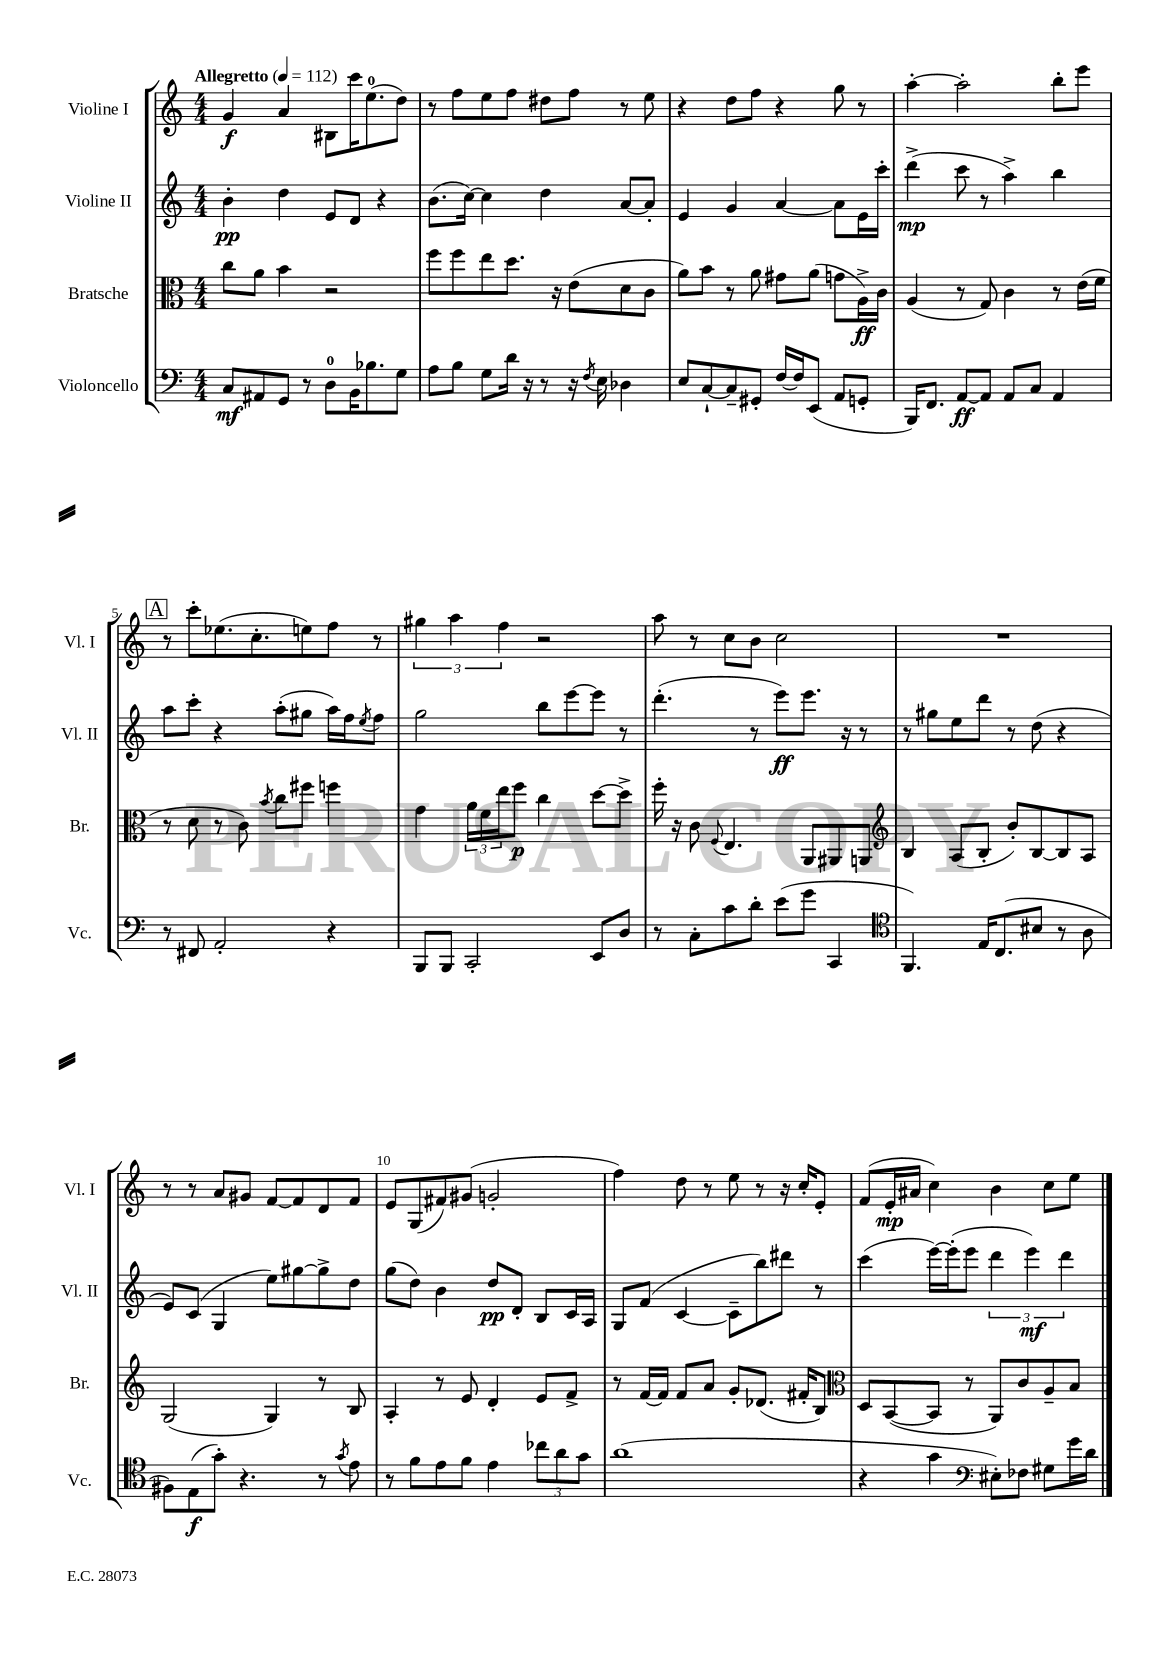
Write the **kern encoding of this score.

**kern	**dynam	**kern	**dynam	**kern	**dynam	**kern	**dynam
*part4	*part4	*part3	*part3	*part2	*part2	*part1	*part1
*staff4	*staff4	*staff3	*staff3	*staff2	*staff2	*staff1	*staff1
*I"Violoncello	*	*I"Bratsche	*	*I"Violine II	*	*I"Violine I	*
*I'Vc.	*	*I'Br.	*	*I'Vl. II	*	*I'Vl. I	*
*clefF4	*	*clefC3	*	*clefG2	*	*clefG2	*
*k[]	*	*k[]	*	*k[]	*	*k[]	*
*M4/4	*	*M4/4	*	*M4/4	*	*M4/4	*
*MM112	*	*MM112	*	*MM112	*	*MM112	*
=1	=1	=1	=1	=1	=1	=1	=1
!	!	!	!	!	!	!LO:TX:a:B:t=Allegretto	!
8C/L	mf	8cc\L	.	4b'\	pp	4g/	f
8AA#X/	.	8a\J	.	.	.	.	.
8GG/J	.	4b\	.	4dd\	.	4a/	.
8r	.	.	.	.	.	.	.
8D\L	.	2r	.	8e/L	.	8B#X\L	.
16BB\K	.	.	.	8d/J	.	16ccc\K	.
8.B-X\	.	.	.	.	.	(8.ee\	.
.	.	.	.	4r	.	.	.
8G\J	.	.	.	.	.	8dd\J)	.
=2	=2	=2	=2	=2	=2	=2	=2
8A\L	.	8ff\L	.	(8.b\L	.	8r	.
8B\J	.	8ff\	.	.	.	8ff\L	.
.	.	.	.	[16cc\Jk)	.	.	.
8G\L	.	8ee\	.	4cc\]	.	8ee\	.
16d\Jk	.	8.dd\J	.	.	.	8ff\J	.
16r	.	.	.	.	.	.	.
8r	.	.	.	4dd\	.	8dd#X\L	.
.	.	16r	.	.	.	.	.
16r	.	(8e\L	.	.	.	8ff\J	.
8qF/	.	.	.	.	.	.	.
16E\	.	.	.	.	.	.	.
4D-X\	.	8d\	.	[8a/L	.	8r	.
.	.	8c\J	.	8a'/J]	.	8ee\	.
=3	=3	=3	=3	=3	=3	=3	=3
8E/L	.	8a\L)	.	4e/	.	4r	.
[8C`/	.	8b\J	.	.	.	.	.
8C~/]	.	8r	.	4g/	.	8dd\L	.
8GG#X'/J	.	8a\	.	.	.	8ff\J	.
[16F/LL	.	8g#X\L	.	[4a/	.	4r	.
16F/J]	.	.	.	.	.	.	.
(8EE/J	.	(8a\J	.	.	.	.	.
8AA/L	.	8gn\L	.	8a\L]	.	8gg\	.
8GGn'/J	.	16A^\L)	ff	16e\L	.	8r	.
.	.	16c\JJ	.	16ccc'\JJ	.	.	.
=4	=4	=4	=4	=4	=4	=4	=4
16BBB/KL)	.	(4A/	.	(4ddd^\	mp	[4aa'\	.
8.FF/J	.	.	.	.	.	.	.
[8AA/L	ff	8r	.	8ccc\	.	2aa'\]	.
8AA/J]	.	8G/)	.	8r	.	.	.
8AA/L	.	4c\	.	4aa^\)	.	.	.
8C/J	.	.	.	.	.	.	.
4AA/	.	8r	.	4bb\	.	8bb'\L	.
.	.	(16e\LL	.	.	.	8eee\J	.
.	.	16f\JJ	.	.	.	.	.
!!LO:LB:g=z
!!LO:REH:place=s1:t=A
=5	=5	=5	=5	=5	=5	=5	=5
8r	.	8r	.	8aa\L	.	8r	.
8FF#X/	.	8d\	.	8ccc'\J	.	8ccc'\L	.
2AA'/	.	8r	.	4r	.	(8.ee-X\	.
.	.	8c\)	.	.	.	.	.
.	.	.	.	.	.	8.cc'\	.
.	.	8qb/	.	.	.	.	.
.	.	8cc\L	.	(8aa'\L	.	.	.
.	.	8ff#X\J	.	8gg#X\J	.	8een\)	.
4r	.	4ffn\	.	16aa\LL)	.	8ff\J	.
.	.	.	.	16ff\J	.	.	.
.	.	.	.	8qee/	.	.	.
.	.	.	.	8ff\J	.	8r	.
=6	=6	=6	=6	=6	=6	=6	=6
8BBB/L	.	4g\	.	2gg\	.	6gg#X\	.
8BBB/J	.	.	.	.	.	.	.
.	.	.	.	.	.	6aa\	.
2CC'/	.	24a\LL	.	.	.	.	.
.	.	24f\	.	.	.	.	.
.	.	24ee\J	.	.	.	6ff\	.
.	.	8ff\J	p	.	.	.	.
.	.	4cc\	.	8bb\L	.	2r	.
.	.	.	.	[8eee\	.	.	.
8EE/L	.	[8dd\L	.	8eee\J]	.	.	.
8D/J	.	8dd^\J]	.	8r	.	.	.
=7	=7	=7	=7	=7	=7	=7	=7
8r	.	16ff'\	.	(4.ddd'\	.	8aa\	.
.	.	16r	.	.	.	.	.
8C'\L	.	8c\	.	.	.	8r	.
.	.	8qqF/	.	.	.	.	.
8c\	.	4.E/	.	.	.	8cc\L	.
8d'\J	.	.	.	8r	.	8b\J	.
(8e\L	.	.	.	8eee\L)	ff	2cc\	.
8g\J	.	8AA/L	.	8.eee\J	.	.	.
4CC/	.	8AA#X/	.	.	.	.	.
.	.	.	.	16r	.	.	.
.	.	8AAn/J	.	8r	.	.	.
=8	=8	=8	=8	=8	=8	=8	=8
*clefC4	*	*clefG2	*	*	*	*	*
4.FF/)	.	4B/	.	8r	.	1r	.
.	.	.	.	8gg#X\L	.	.	.
.	.	(8A/L	.	8ee\	.	.	.
16E/KL	.	8B'/J	.	8ddd\J	.	.	.
(8.C/	.	.	.	.	.	.	.
.	.	8b'/L)	.	8r	.	.	.
8B#X/J	.	[8B/	.	(8dd\	.	.	.
8r	.	8B/]	.	4r	.	.	.
8A\	.	8A/J	.	.	.	.	.
!!LO:LB:g=z
=9	=9	=9	=9	=9	=9	=9	=9
8F#X\L)	.	(2G/	.	8e/L)	.	8r	.
(8E\	f	.	.	(8c/J	.	8r	.
8g'\J)	.	.	.	4G/	.	8a/L	.
4.r	.	.	.	.	.	8g#X/J	.
.	.	4G/)	.	8ee\L)	.	[8f/L	.
.	.	.	.	[8gg#X\	.	8f/]	.
8r	.	8r	.	8gg#^\]	.	8d/	.
8qg/	.	.	.	.	.	.	.
8e\	.	8B/	.	8dd\J	.	8f/J	.
=10	=10	=10	=10	=10	=10	=10	=10
8r	.	4A'/	.	(8gg\L	.	8e/L	.
8f\L	.	.	.	8dd\J)	.	(8G/	.
8e\	.	8r	.	4b\	.	8f#X/)	.
8f\J	.	8e/	.	.	.	(8g#X/J	.
4e\	.	4d'/	.	8dd/L	pp	2gn'/	.
.	.	.	.	8d'/J	.	.	.
12cc-X\L	.	8e/L	.	8B/L	.	.	.
12a\	.	.	.	.	.	.	.
.	.	8f^/J	.	16c/L	.	.	.
12g\J	.	.	.	.	.	.	.
.	.	.	.	16A/JJ	.	.	.
=11	=11	=11	=11	=11	=11	=11	=11
(1a	.	8r	.	8G/L	.	4ff\)	.
.	.	[16f/LL	.	(8f/J	.	.	.
.	.	16f/JJ]	.	.	.	.	.
.	.	8f/L	.	[4c/	.	8dd\	.
.	.	8a/J	.	.	.	8r	.
.	.	8g'/L	.	8c~\L]	.	8ee\	.
.	.	(8.d-X/J	.	8bb\)	.	8r	.
.	.	.	.	8ddd#X\J	.	16r	.
.	.	16f#X'/KL	.	.	.	16cc'/KL	.
.	.	8B/J)	.	8r	.	8e'/J	.
=12	=12	=12	=12	=12	=12	=12	=12
*	*	*clefC3	*	*	*	*	*
4r	.	8D/L	.	(4ccc\	.	(8f/L	.
.	.	([8BB/	.	.	.	16e'/L	mp
.	.	.	.	.	.	16a#X/JJ	.
4g\	.	8BB/J]	.	[16eee\LL)	.	4cc\)	.
.	.	.	.	(16eee'\J]	.	.	.
.	.	8r	.	8eee\J	.	.	.
*clefF4	*	*	*	*	*	*	*
8E#X'\L)	.	8AA/L)	.	6ddd\	.	4b\	.
8F-X\J	.	8c/	.	.	.	.	.
.	.	.	.	6eee\)	mf	.	.
8G#X\L	.	8A~/	.	.	.	8cc\L	.
.	.	.	.	6ddd\	.	.	.
16g\L	.	8B/J	.	.	.	8ee\J	.
16d\JJ	.	.	.	.	.	.	.
==	==	==	==	==	==	==	==
*-	*-	*-	*-	*-	*-	*-	*-
